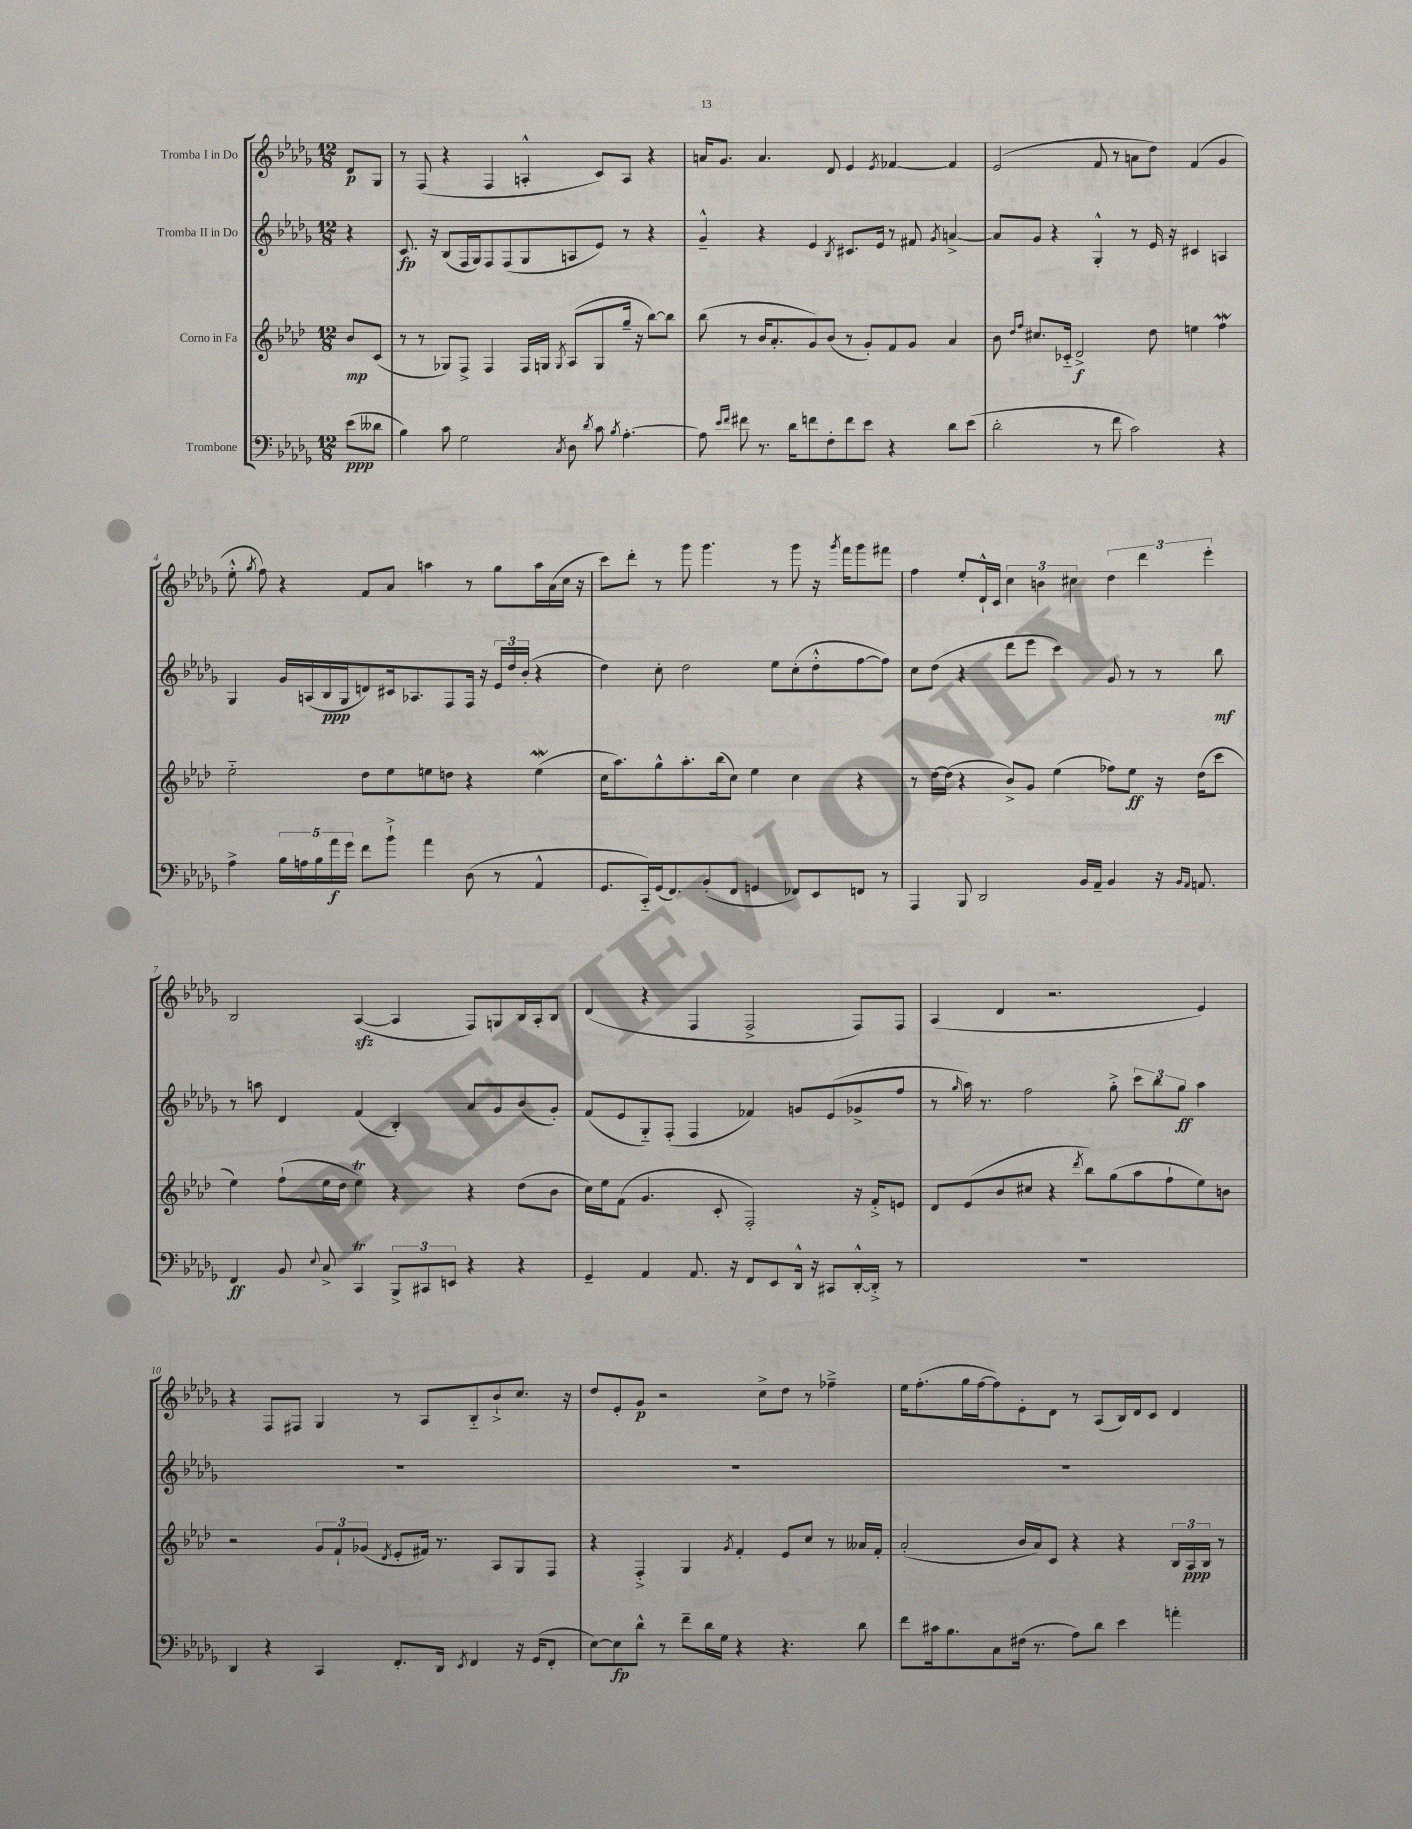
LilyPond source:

<<
\new StaffGroup <<
\new Staff = "s0" \with { instrumentName = "Tromba I in Do" } {
    \clef treble \key des \major \numericTimeSignature \time 12/8 \partial 4
    \autoBeamOff des'8[\p ges8] |
    r8 f8( r4 f4 a4-.-^ c'8[) a8] r4 |
    a'16[ ges'8.] a'4. des'8 ees'4 \acciaccatura { ees'8 } fes'4~ fes'4 |
    ees'2( f'8 r8 a'8[ des''8]) f'4( ges'4 |
    ees''8-.-^ \acciaccatura { ges''8 } f''8) r4 f'8[ aes'8] a''4 r8 ges''8[ a''16 aes'16( c''16] r16 |
    c'''8[) des'''8]-. r8 ges'''8 ges'''4. r8 ges'''8 r16 \acciaccatura { ges'''8 } f'''16[ ges'''8 fis'''8] |
    f''4 ees''8[-. des'16-!-^ c'16] \tuplet 3/2 { c''4 b'4 cis''4 } \tuplet 3/2 { des''4 des'''4 ees'''4-. } |
    bes2 aes4~\sfz( aes4 f8[) g8 bes16 aes16-. bes8] |
    des'4( r4 f4 f2-> f8[) f8] |
    aes4( des'4 r2. ees'4) |
    r4 f8[ fis8] ges4 r8 aes8[ bes8-_ bes'8-!-> c''8.] r16 |
    des''8[ ees'8-. ges'8]\p r2 c''8[-> des''8] r8 fes''4---> |
    ees''16[ f''8.-.( ges''16 f''16~ f''8) ees'8-. des'8] r8 aes8[( bes16) des'16 c'8] des'4 \bar "|." |
}
\new Staff = "s1" \with { instrumentName = "Tromba II in Do" } {
    \clef treble \key des \major \numericTimeSignature \time 12/8 \partial 4
    \autoBeamOff r4 |
    c'8.\fp r16 bes8[( f16 ges16) f8 f8( ges8 a8 ees'8]) r8 r4 |
    ges'4---^ r4 ees'4 \acciaccatura { bes8 } cis'8.[ ees'16] r8 fis'8 \acciaccatura { ges'8 } a'4~-> |
    a'8[ ges'8] r4 ges4-.-^ r8 ees'16 r16 cis'4 a4 |
    ges4 ges'16[ a16( bes16\ppp ges16 d'8) cis'16 aes8. f8 f16] r16 \tuplet 3/2 { ees'16[ des''16 bes'16]-.( } r4 |
    des''4) c''8-. des''2 ees''8[ c''8-.( des''8-.-^ f''8~ f''8]) |
    c''8[ des''8]( r4 des'''8[ ees'''8] c'''4) ges'8 r8 r8 bes''8\mf |
    r8 a''8 des'4 f'4( bes4-.) aes'8[ ges'8 bes'8( ges'8]-.) |
    f'8[( ees'8 ges8-_) f8]-.( f4 fes'4) g'8[ ees'8( ges'8-> f''8] |
    r8 \grace { ges''16 } aes''16) r8. f''2 ges''8-.-> \tuplet 3/2 { c'''8[ bes''8 ges''8]\ff } aes''4 |
    R1. |
    R1. |
    R1. \bar "|." |
}
\new Staff = "s2" \with { instrumentName = "Corno in Fa" } {
    \clef treble \key aes \major \numericTimeSignature \time 12/8 \partial 4
    \autoBeamOff bes'8[\mp c'8]( |
    r8 r8 ges8[) f8]-> f4 f16[ g16] \acciaccatura { g8 } aes8[( g8 g''16]-- r16 bes''8[~) bes''8] |
    bes''8( r8 bes'16[ aes'8.-. g'8) bes'8]( r8 g'8[-.) f'8 g'8] aes'4 |
    bes'8 \grace { des''16[ f''16] } cis''8.[ ces'16]-_ des'2->\f des''8 e''4 f''4\mordent |
    ees''2-_ des''8[ ees''8 e''8 d''8] r4 e''4\mordent( |
    c''16[ aes''8.) g''8-^ aes''8.-. bes''16( c''8]) ees''4 c''4 r4 |
    r8 des''16[~ des''16]( r4 bes'8[->) g'8] ees''4( fes''8[) ees''8]\ff r16 des''16[( c'''8] |
    ees''4) f''8[-!( ees''16 des''16] ees''4\trill) r4 r4 des''8[( bes'8] |
    c''16[) ees''16 f'8]( g'4. c'8-. f2-.) r16 f'16[-.-> e'8] |
    des'8[ ees'8( bes'8 cis''8] r4 \acciaccatura { des'''8 } bes''8[) g''8( aes''8 f''8-! ees''8) b'8] |
    r2 \tuplet 3/2 { g'8[ f'8-! ges'8]( } \acciaccatura { des'8 } ees'8[-. fis'16]) r8. aes8[ g8 f8] |
    r4 f4-.-> g4 \acciaccatura { g'8 } f'4-. ees'8[ c''8] r8 aeses'16[ f'16]-. |
    aes'2-.( bes'16[ aes'16) c'8] r4 r4 \tuplet 3/2 { bes16[ aes16\ppp bes16] } r8 \bar "|." |
}
\new Staff = "s3" \with { instrumentName = "Trombone" } {
    \clef bass \key des \major \numericTimeSignature \time 12/8 \partial 4
    \autoBeamOff ees'8[\ppp( deses'8] |
    bes4) c'8 ges2 \acciaccatura { c8 } des8 \acciaccatura { des'8 } c'8 \acciaccatura { bes8 } aes4.~-. |
    aes8 \grace { ees'16[ f'16] } fis'8 r8. des'16[ f'8 f8-. f'8 ees'8] r4 des'8[ ees'8]( |
    des'2-. r8 f'8 c'2) r4 |
    aes4-> \tuplet 5/4 { bes16[ a16 bes16 aes'16\f ges'16] } f'8[ bes'8]-!-> aes'4 des8( r8 aes,4-^ |
    ges,8.[ c,16-_) ges,16( f,8.) bes,8-.( f,8] g,4 fes,8[) ees,8 f,8] r8 |
    aes,,4 bes,,8 des,2 bes,16[ aes,16]-- bes,4 r16 \grace { bes,16[ aes,16] } a,8. |
    f,4\ff bes,8 \appoggiatura { ees8 } c8-> c,4\trill \tuplet 3/2 { bes,,8[-> cis,8 e,8] } r4 r4 |
    ges,4-- aes,4 aes,8. r16 f,8[ ees,8 des,16]-^ r16 cis,8[ des,16~-.-^ des,16]-.-> r8 |
    R1. |
    des,4 r4 c,4 f,8.[-. des,16] \acciaccatura { ees,8 } f,4 r16 ges,16[( f,8]-. |
    ees8[~) ees8\fp des'8]-^ r8 f'8[-- des'16 ges16] r4 r4. des'8 |
    f'8[ cis'16 bes8. c8 fis16]( r8. aes8[) des'8] ees'4 a'4-. \bar "|." |
}
>>
>>
